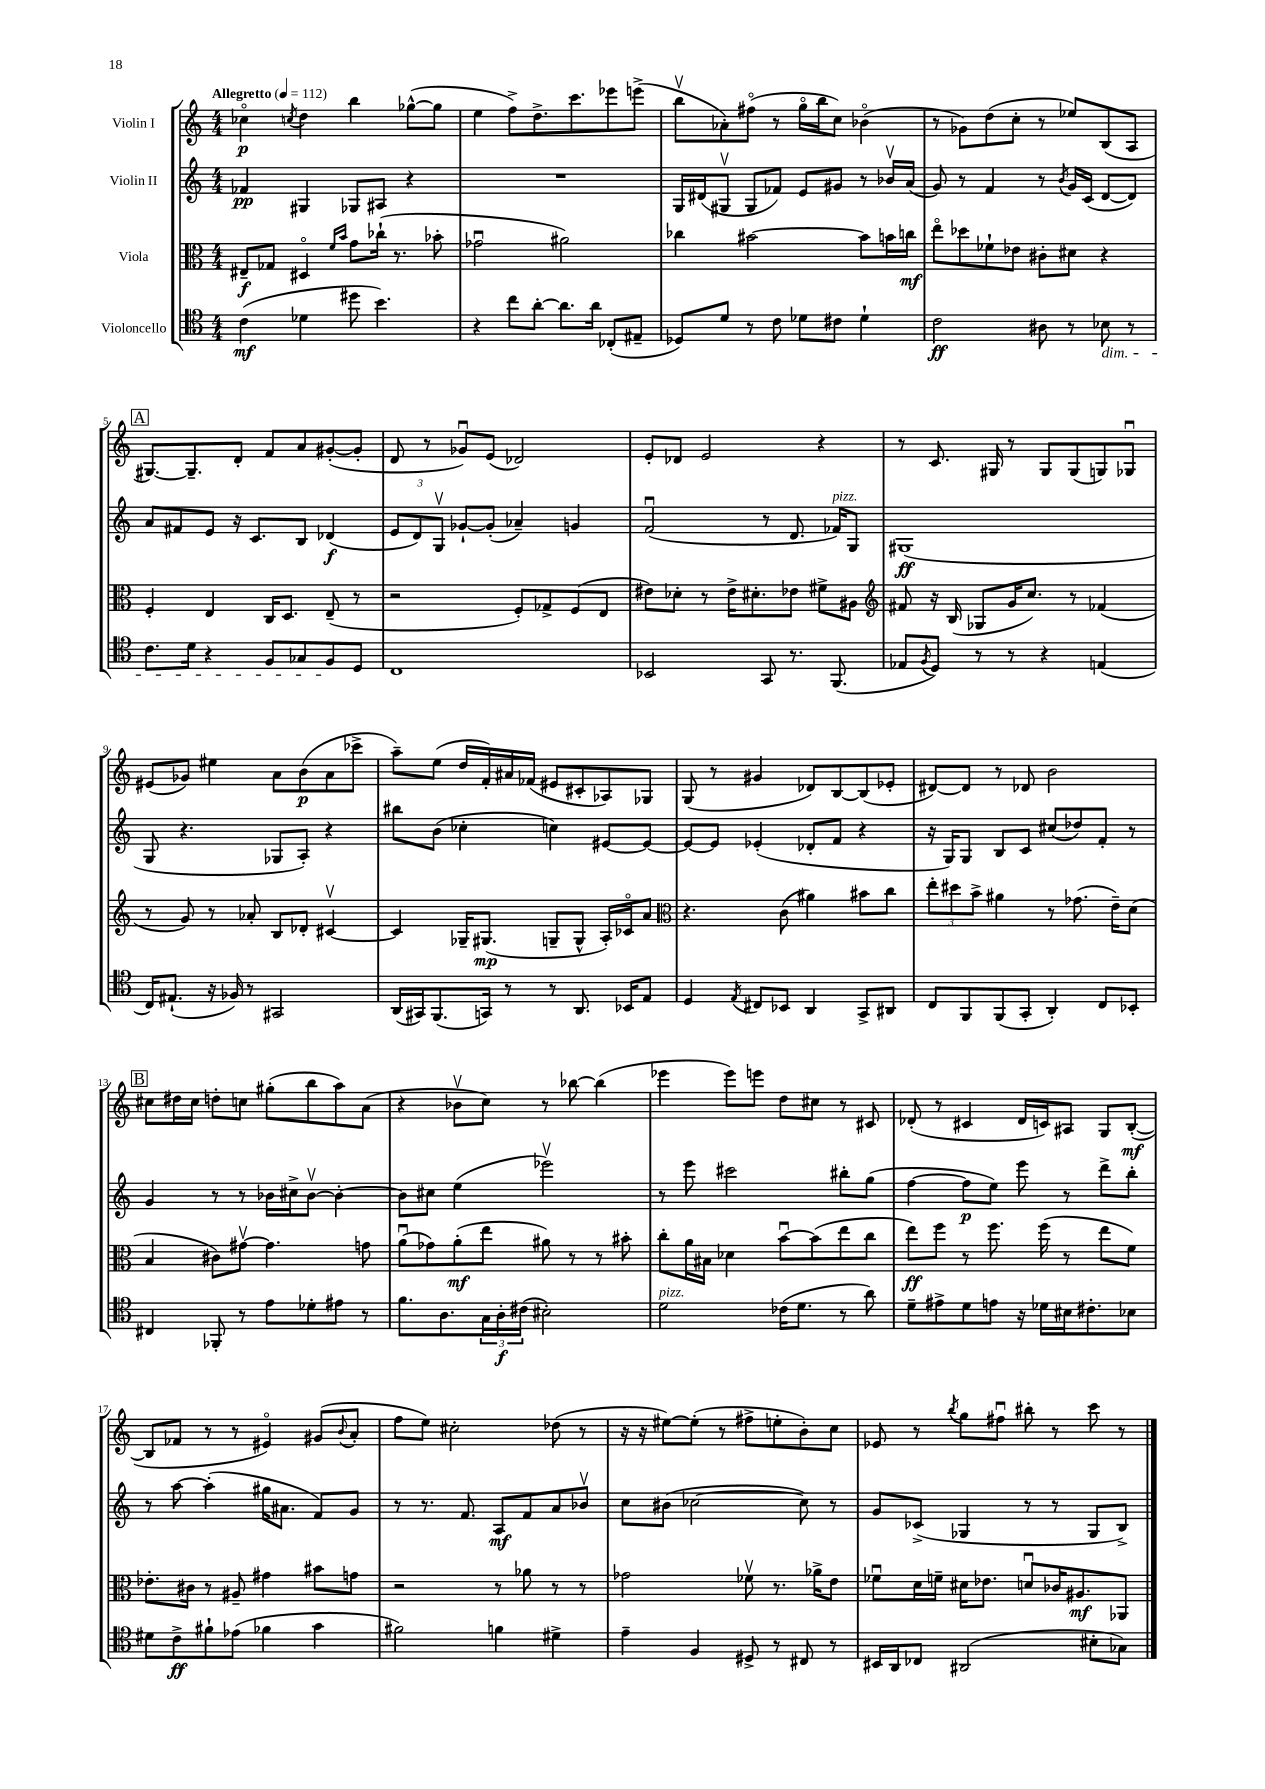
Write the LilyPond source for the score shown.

<<
\new StaffGroup <<
\new Staff = "s0" \with { instrumentName = "Violin I" } {
    \clef treble \key c \major \numericTimeSignature \time 4/4 \tempo "Allegretto" 4 = 112
    ces''4\flageolet\p \acciaccatura { c''8 } d''4 b''4 ges''8~-^( ges''8 |
    e''4 f''8->) d''8.-> c'''8. ees'''8 e'''8->( |
    b''8\upbow aes'8-.) fis''8\flageolet( r8 g''16\flageolet b''16 c''8) bes'4\flageolet( |
    r8 ges'8) d''8( c''8-. r8 ees''8) b8( a8 |
    \mark \markup { \box "A" } gis8.~) gis8.-- d'8-. f'8 a'8 gis'8~-.( gis'8-. |
    d'8 r8 ges'8\downbow) e'8( des'2) |
    e'8-. des'8 e'2 r4 |
    r8 c'8. gis16 r8 gis8 gis8( g8) ges8\downbow |
    eis'8( ges'8) eis''4 a'8 b'8\p( a'8 ces'''8-> |
    a''8--) e''8( d''16 f'16-.) ais'16 fes'16( eis'8 cis'8-. aes8) ges8 |
    g8( r8 gis'4 des'8) b8~ b8( ees'8-. |
    dis'8~) dis'8 r8 des'8 b'2 |
    \mark \markup { \box "B" } cis''8 dis''16 cis''16 d''8-. c''8 gis''8-.( b''8 a''8) a'8( |
    r4 bes'8\upbow c''8) r8 bes''8~ bes''4( |
    ees'''4 ees'''8) e'''8 d''8 cis''8 r8 cis'8 |
    des'8-.( r8 cis'4 des'16 c'16) ais8 g8 b8~-.\mf( |
    b8 fes'8 r8 r8 eis'4\flageolet) gis'8( \appoggiatura { b'8 } a'8-. |
    f''8 e''8) cis''2-. des''8( r8 |
    r16 r16 eis''8~) eis''8-.( r8 fis''8-> e''8-. b'8-.) c''8 |
    ees'8 r8 \acciaccatura { b''8 } g''8 fis''8\downbow bis''8-. r8 c'''8 r8 \bar "|." |
}
\new Staff = "s1" \with { instrumentName = "Violin II" } {
    \clef treble \key c \major \numericTimeSignature \time 4/4
    fes'4\pp gis4 ges8 ais8 r4 |
    R1 |
    g16 dis'16( gis8\upbow gis8 fes'8) e'8 gis'8 r8 bes'16\upbow a'16( |
    g'8) r8 f'4 r8 \acciaccatura { b'8 } g'16 c'16( d'8~ d'8) |
    \mark \markup { \box "A" } a'8 fis'8 e'8 r16 c'8. b8 des'4\f( |
    \tuplet 3/2 { e'8 d'8) g8\upbow } ges'8~-! ges'8-.( aes'4--) g'4 |
    f'2\downbow( r8 d'8. fes'16^\markup { \italic "pizz." }) g8 |
    gis1\ff( |
    g8 r4. ges8 a8-.) r4 |
    bis''8 b'8( ces''4-. c''4) eis'8~ eis'8~ |
    eis'8~ eis'8 ees'4-.( des'8-. f'8 r4 |
    r16 g16) g8 b8 c'8 cis''8( des''8) f'8-. r8 |
    \mark \markup { \box "B" } g'4 r8 r8 bes'16 cis''16-> bes'8~\upbow bes'4~-. |
    bes'8 cis''8 e''4( ees'''2\upbow) |
    r8 e'''8 cis'''2 bis''8-. g''8( |
    f''4~ f''8\p e''8) e'''8 r8 d'''8-> b''8-. |
    r8 a''8~ a''4-.( gis''16 ais'8. f'8) g'8 |
    r8 r8. f'8. a8\mf f'8 a'8 bes'8\upbow |
    c''8 bis'8( ces''2~ ces''8) r8 |
    g'8 ces'8->( ges4 r8 r8 ges8 b8->) \bar "|." |
}
\new Staff = "s2" \with { instrumentName = "Viola" } {
    \clef alto \key c \major \numericTimeSignature \time 4/4
    eis8--\f ges8 dis4\flageolet \grace { f'16 b'16 } g'8 ces''16-!( r8. bes'8-. |
    ges'2\downbow ais'2) |
    ces''4 bis'2~ bis'8 b'16 c''16\mf |
    e''8\flageolet des''8 fes'8-! ees'8 cis'8-. dis'8 r4 |
    \mark \markup { \box "A" } f4-. e4 c16 d8. e8--( r8 |
    r2 f8-.) ges8-> f8( e8 |
    eis'8) des'8-. r8 eis'16-> dis'8.-. ees'8 fis'8-> ais8 |
    \clef treble fis'8 r16 b16( ges8 g'16 c''8.) r8 fes'4( |
    r8 g'8) r8 aes'8-. b8 des'8-. cis'4~\upbow |
    cis'4 ges16-- gis8.\mp( g8-- g8-^ a16-.) ces'16\flageolet a'8 |
    \clef alto r4. c'8( ais'4) bis'8 c''8 |
    \tuplet 3/2 { e''8-. dis''8 b'8-> } ais'4 r8 ges'8.( e'16--) d'8( |
    \mark \markup { \box "B" } b4 cis'8) gis'8~\upbow gis'4. g'8 |
    a'8\downbow( ges'8) a'8-.\mf( e''8 ais'8) r8 r8 bis'8-. |
    c''8-. a'16 bis16 des'4 b'8~\downbow b'8( e''8 c''8 |
    e''8\ff) f''8 r8 f''8. f''16( r8 e''8 f'8) |
    ees'8.-. cis'16 r8 ais8-- gis'4 bis'8 g'8 |
    r2 r8 aes'8 r8 r8 |
    ges'2 fes'8\upbow r8. aes'16-> e'8 |
    fes'8\downbow d'16 f'16-- dis'16 ees'8. d'8\downbow ces'16 ais8.\mf aes,8 \bar "|." |
}
\new Staff = "s3" \with { instrumentName = "Violoncello" } {
    \clef tenor \key c \major \numericTimeSignature \time 4/4
    c'4\mf( des'4 dis''8 b'4.) |
    r4 c''8 a'8~-. a'8. a'16 ces8-.( eis8-- |
    des8) d'8 r8 c'8 des'8 cis'8 des'4-! |
    c'2\ff ais8 r8 bes8\dim r8 |
    \mark \markup { \box "A" } c'8. d'16 r4 f8 ges8 f8\! d8 |
    c1 |
    bes,2 g,8 r8. f,8.( |
    ees8 \acciaccatura { f8 } d8) r8 r8 r4 e4( |
    c16) eis8.-!( r16 fes16) r8 gis,2 |
    a,16( gis,16) f,8.( g,16) r8 r8 a,8. bes,16 e8 |
    d4 \acciaccatura { e8 } cis8 bes,8 a,4 g,8-> ais,8 |
    c8 f,8 f,8( g,8-. a,4-.) c8 bes,8-. |
    \mark \markup { \box "B" } cis4 fes,8-. r8 e'8 des'8-. eis'8 r8 |
    f'8. a8. \tuplet 3/2 { g16 a16-.\f cis'16( } bis2-.) |
    d'2^\markup { \italic "pizz." } ces'16( d'8. r8 a'8) |
    d'8-- eis'8-> d'8 e'8 r16 des'16 bis16 cis'8.-. bes8 |
    dis'8 c'8->\ff fis'8-! ees'8( fes'4 g'4 |
    fis'2) f'4 dis'4-> |
    e'4-- f4 dis8-> r8 cis8 r8 |
    bis,16 a,16 ces8 ais,2( bis8-. ges8) \bar "|." |
}
>>
>>
